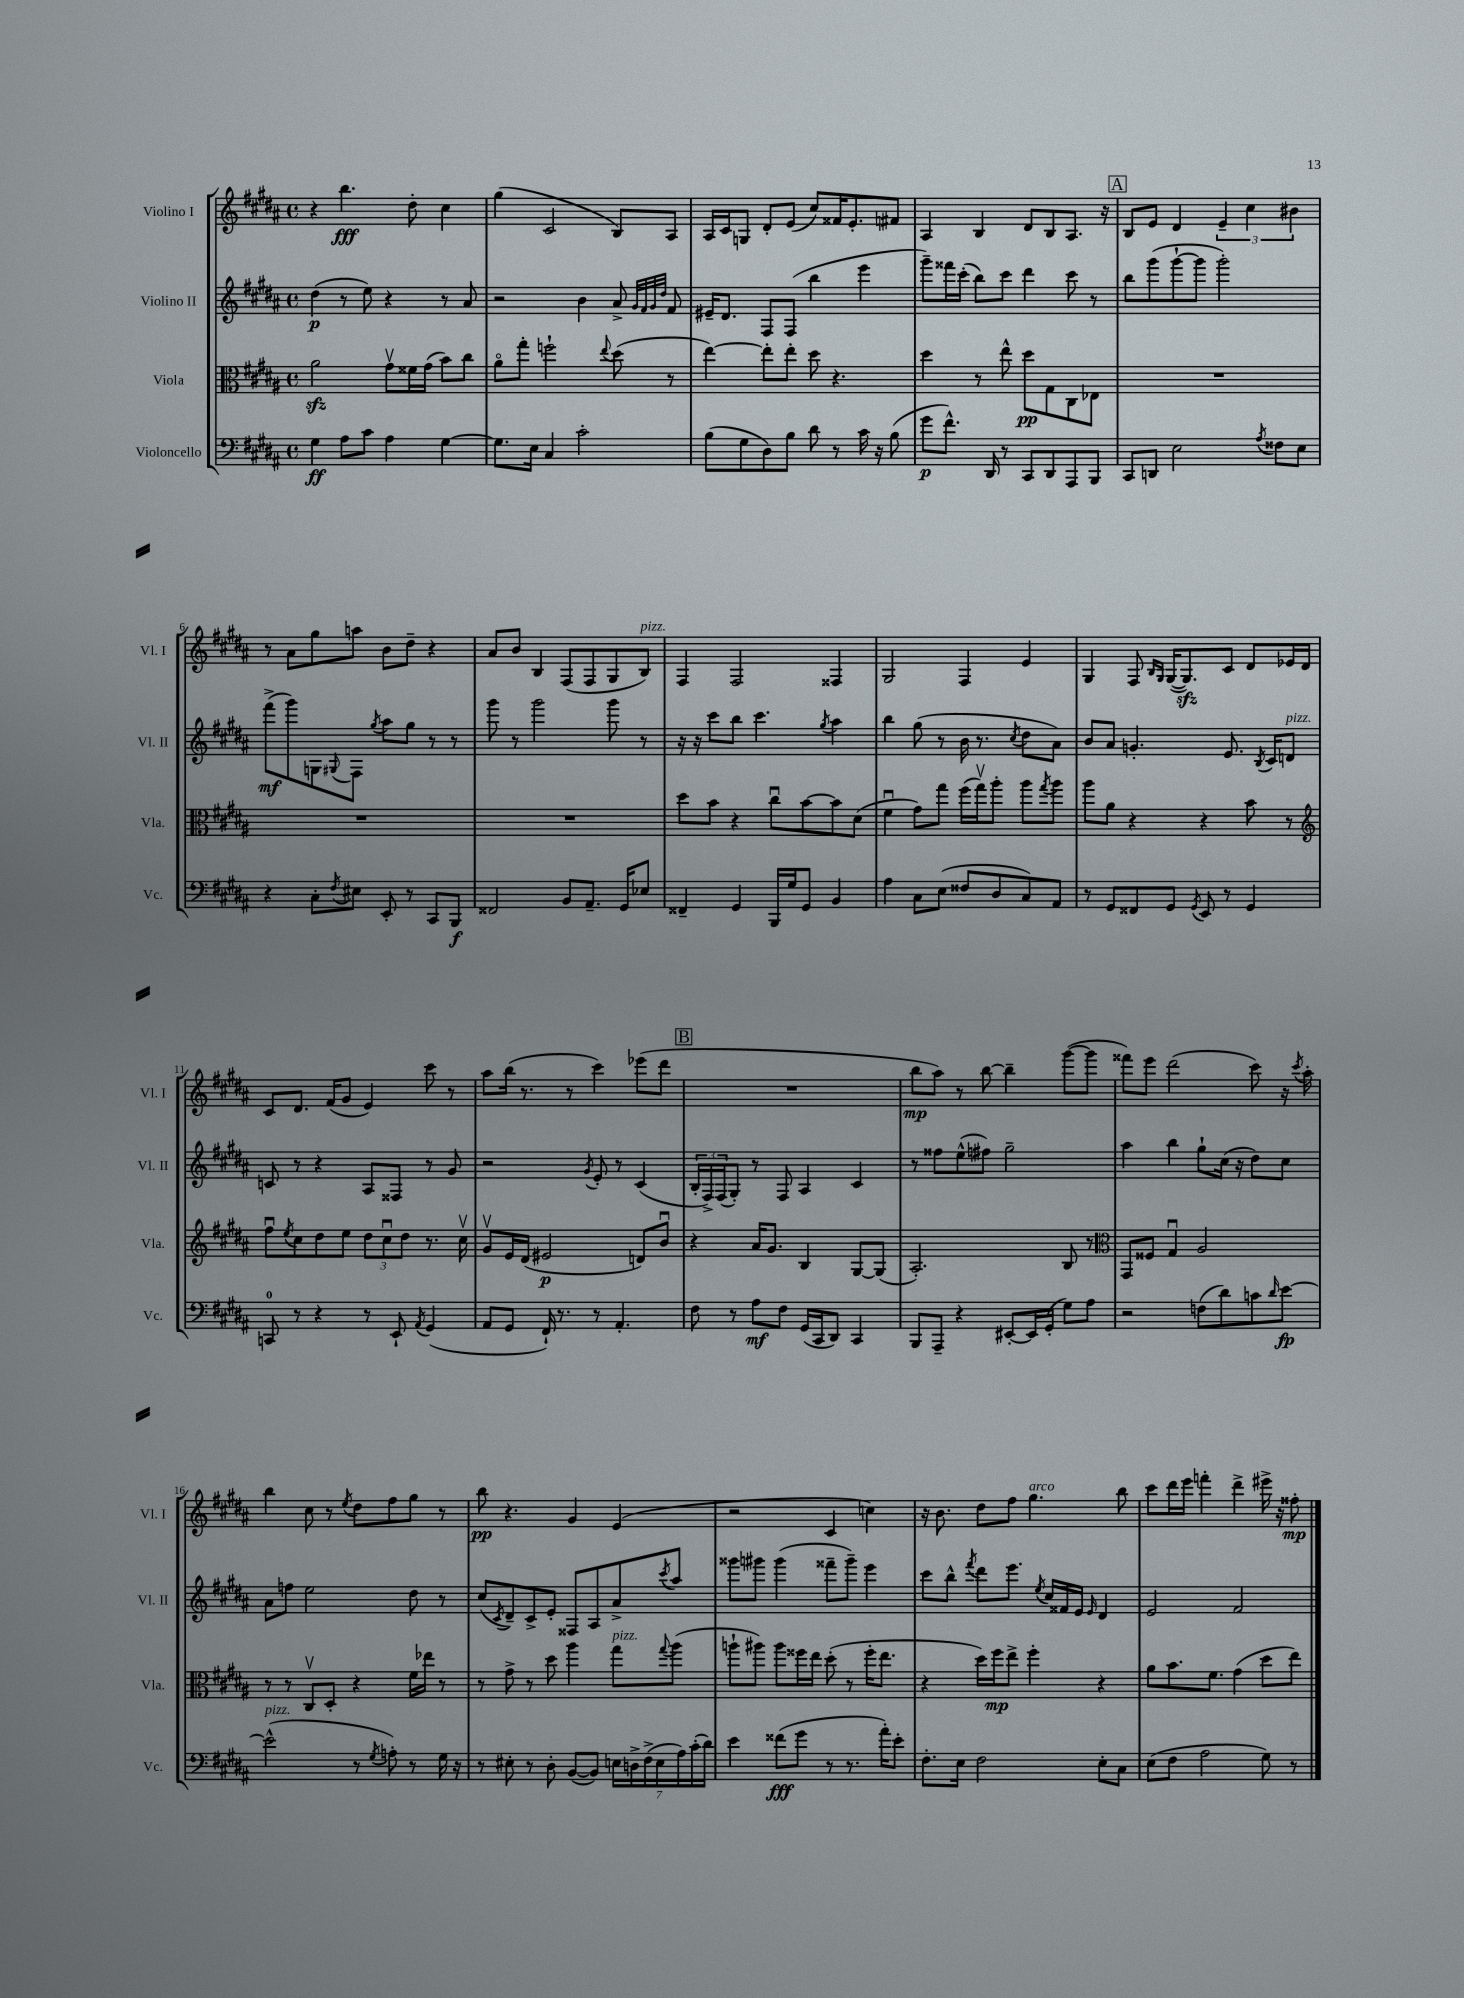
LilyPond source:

<<
\new StaffGroup <<
\new Staff = "s0" \with { instrumentName = "Violino I" shortInstrumentName = "Vl. I" } {
    \clef treble \key b \major \defaultTimeSignature \time 4/4
    r4 b''4.\fff dis''8-. cis''4 |
    gis''4( cis'2 b8) ais8 |
    ais16 cis'16 g8 dis'8-. e'8( cis''8) fisis'16 e'8.-. fis'8 |
    ais4 b4 dis'8 b8 ais8. r16 |
    \mark \markup { \box "A" } b8 e'8 dis'4 \tuplet 3/2 { e'4-- cis''4 bis'4 } |
    r8 ais'8 gis''8 a''8 b'8 dis''8-- r4 |
    ais'8 b'8 b4 fis8( fis8 gis8 b8^\markup { \italic "pizz." }) |
    fis4 fis2 fisis4 |
    gis2 fis4 e'4 |
    gis4 fis8 \grace { b16 gis16 } gis16~( gis8.\sfz) cis'8 dis'8 ees'16 dis'16 |
    cis'8 dis'8. fis'16( gis'8 e'4) cis'''8 r8 |
    ais''8 b''16( r8. r8 cis'''4) ees'''8( dis'''8 |
    \mark \markup { \box "B" } R1 |
    b''8\mp ais''8) r8 b''8~ b''4-- gis'''8~( gis'''8 |
    fisis'''8) e'''8 dis'''2( cis'''8) r16 \acciaccatura { cis'''8 } ais''16-. |
    b''4 cis''8 r8 \acciaccatura { e''8 } dis''8 fis''8 gis''8 r8 |
    b''8\pp r4. gis'4 e'4( |
    r2 cis'4 c''4) |
    r16 b'8. dis''8 fis''8 gis''4.^\markup { \italic "arco" } b''8 |
    cis'''8 dis'''16 e'''16 f'''4-. dis'''4-> eis'''16-> r16 fisis''8-.\mp \bar "|." |
}
\new Staff = "s1" \with { instrumentName = "Violino II" shortInstrumentName = "Vl. II" } {
    \clef treble \key b \major \defaultTimeSignature \time 4/4
    dis''4\p( r8 e''8) r4 r8 ais'8 |
    r2 b'4 ais'8-> \grace { gis'32 fis'32 gis'32 dis''32 } fis'8 |
    eis'16-- dis'8. fis8 fis8( b''4 e'''4 |
    gis'''8--) fisis'''16 cis'''16-.( b''8) cis'''8 dis'''4 cis'''8 r8 |
    \mark \markup { \box "A" } b''8 gis'''8( gis'''8~-! gis'''8 gis'''2-.) |
    fis'''8->\mf( gis'''8) g8 \appoggiatura { gis8 } fis8 \acciaccatura { gis''8 } ais''8 gis''8 r8 r8 |
    gis'''8 r8 gis'''2 gis'''8 r8 |
    r16 r16 cis'''8 b''8 cis'''4. \acciaccatura { gis''8 } ais''4 |
    b''4 gis''8( r8 b'16 r8. \acciaccatura { cis''8 } dis''8 ais'8) |
    b'8 ais'8 g'4.-. e'8. \acciaccatura { b8 } cis'16 d'8^\markup { \italic "pizz." } |
    c'8 r8 r4 ais8 fisis8 r8 gis'8 |
    r2 \acciaccatura { gis'8 } e'8-. r8 cis'4( |
    \mark \markup { \box "B" } \tuplet 3/2 { b16-. fis16->) fis16( } gis8-.) r8 fis8 ais4 cis'4 |
    r8 fisis''8 e''8-^( fis''8) gis''2-- |
    ais''4 b''4 gis''8-! cis''16( r16 dis''8) cis''8 |
    ais'8 f''8 e''2 dis''8 r8 |
    cis''8( \acciaccatura { cis'8 } dis'8--) cis'8-> e'8-. fisis8 ais8 ais'8-> \acciaccatura { cis'''8 } ais''8 |
    gisis'''8 gis'''8 gis'''4( fisis'''8-- gis'''8--) e'''4 |
    cis'''8 b''8-^ \acciaccatura { fis'''8 } dis'''8 e'''8. \acciaccatura { e''8 } cis''16 fisis'16 e'16 \grace { e'16 } dis'4 |
    e'2 fis'2 \bar "|." |
}
\new Staff = "s2" \with { instrumentName = "Viola" shortInstrumentName = "Vla." } {
    \clef alto \key b \major \defaultTimeSignature \time 4/4
    ais'2\sfz gis'8\upbow fisis'16 gis'16( b'8) cis''8 |
    ais'8\flageolet gis''8-. f''2-! \appoggiatura { e''8 } dis''8( r8 |
    e''4~) e''8-. e''8-. dis''8 r4. |
    dis''4 r8 e''8-^ dis''8\pp gis8 cis8 ees8 |
    \mark \markup { \box "A" } R1 |
    R1 |
    R1 |
    dis''8 b'8 r4 cis''8\downbow b'8~ b'8 dis'8( |
    fis'4\downbow gis'8) gis''8 fis''16( gis''16\upbow) ais''8-. ais''8 \acciaccatura { gis''8 } ais''8 |
    ais''8 ais'8 r4 r4 b'8 r8 |
    \clef treble fis''8\downbow \acciaccatura { e''8 } cis''8 dis''8 e''8 \tuplet 3/2 { dis''8 cis''8\downbow dis''8 } r8. cis''16\upbow |
    gis'8\upbow e'16 dis'16( eis'2\p d'8) b'8\downbow |
    \mark \markup { \box "B" } r4 ais'16 gis'8. b4 gis8~ gis8( |
    ais2.-.) b8 r8 |
    \clef alto gis,8 fisis8 gis4\downbow ais2 |
    r8 r8 cis8\upbow dis8-. r4 fis'16 ees''16 r8 |
    r8 gis'8-> r8 dis''8 ais''4 gis''8^\markup { \italic "pizz." } \appoggiatura { gis''8 } ais''8( |
    a''8-! ais''8) ais''8 fisis''16 e''16 dis''8-.( r8 fisis''16-. e''8. |
    r4 dis''16) fis''16\mp e''8-> fis''4-. r4 |
    ais'8 b'8. fis'8. gis'4( dis''8 e''8) \bar "|." |
}
\new Staff = "s3" \with { instrumentName = "Violoncello" shortInstrumentName = "Vc." } {
    \clef bass \key b \major \defaultTimeSignature \time 4/4
    gis4\ff ais8 cis'8 ais4 gis4~ |
    gis8. e16 cis4 cis'2-. |
    b8( gis8 dis8) b8 dis'8 r8 cis'16 r16 b8( |
    gis'8\p fis'8.-^) dis,16 r8 cis,8 dis,8 ais,,8 b,,8 |
    \mark \markup { \box "A" } cis,8 d,8 e2 \acciaccatura { ais8 } fisis8 e8 |
    r4 cis8-. \acciaccatura { fis8 } eis8 e,8-. r8 cis,8 b,,8\f |
    fisis,2 b,8 ais,8.-- gis,16 ees8 |
    fisis,4-- gis,4 b,,16 gis16 gis,8 b,4 |
    ais4 cis8 e8( fisis8 dis8 cis8) ais,8 |
    r8 gis,8 fisis,8 gis,8 \acciaccatura { gis,8 } e,8 r8 gis,4 |
    c,8-0 r8 r4 r8 e,8-! \acciaccatura { ais,8 } gis,4( |
    ais,8 gis,8 fis,16-!) r8. r8 ais,4.-. |
    \mark \markup { \box "B" } fis8 r8 ais8\mf fis8 gis,16( cis,16 dis,8) cis,4 |
    b,,8 ais,,8-- r4 eis,8~-. eis,16 gis,16-.( gis8) ais8 |
    r2 f8( dis'8) c'8 \grace { dis'16 } e'8~\fp |
    e'2-^^\markup { \italic "pizz." }( r8 \acciaccatura { gis8 } a8-.) r8 gis16 r16 |
    r8 eis8-. r8 dis8-. b,8~( b,8) \tuplet 7/4 { e16 d16-> fis16->( e16 ais16) cis'16-.( dis'16) } |
    e'4 fisis'8\fff( gis'8 r8 r8. ais'16-.) e'8-. |
    fis8.-. e16 fis2 e8-. cis8 |
    e8( fis8 ais2 gis8) r8 \bar "|." |
}
>>
>>
